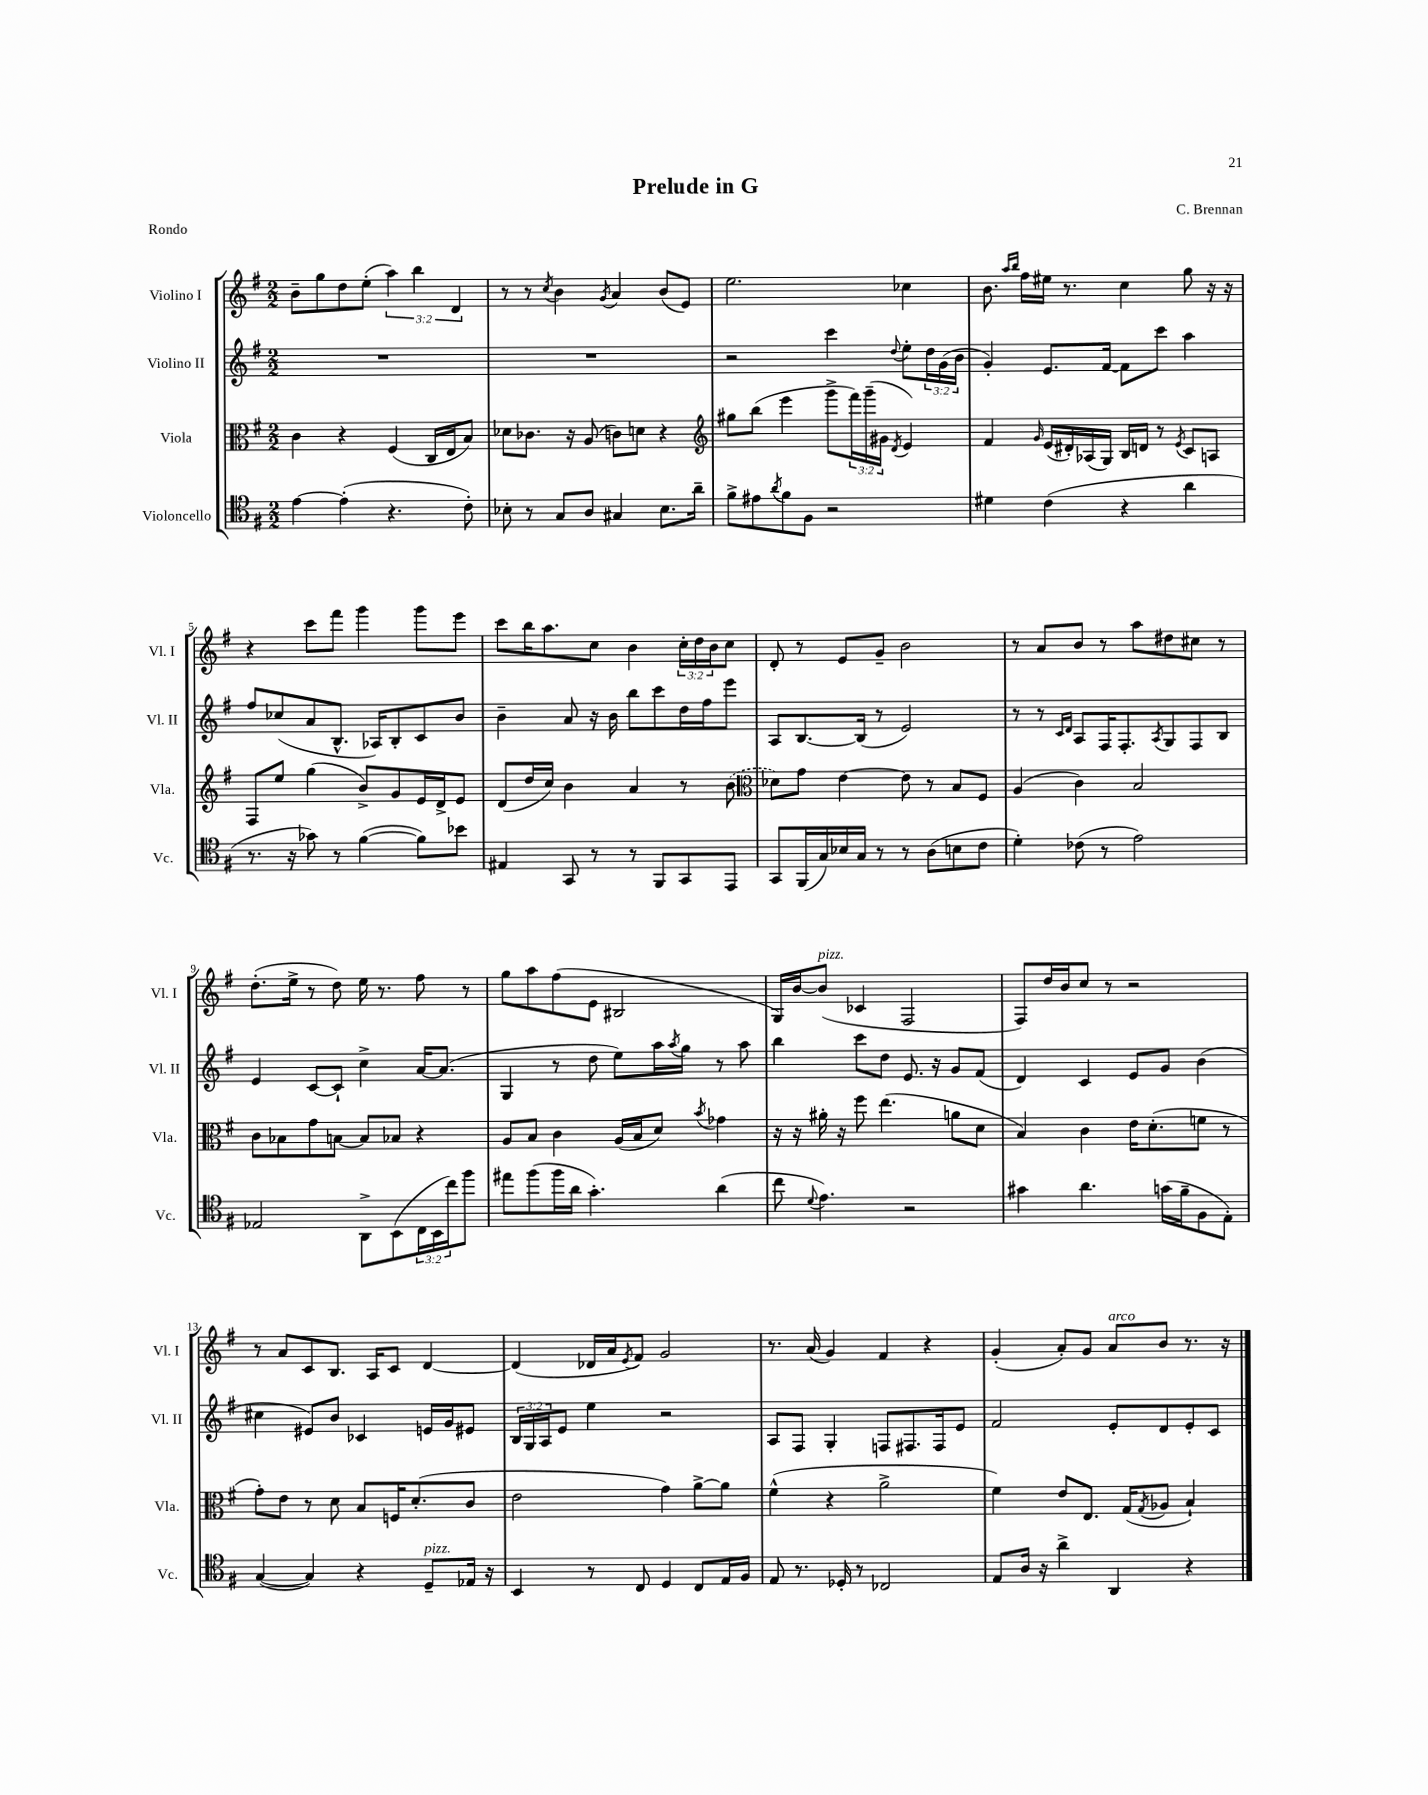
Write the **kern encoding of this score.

**kern	**kern	**kern	**kern
*staff4	*staff3	*staff2	*staff1
*clefC4	*clefC3	*clefG2	*clefG2
*k[f#]	*k[f#]	*k[f#]	*k[f#]
*M2/2	*M2/2	*M2/2	*M2/2
[4e	4c	1r	8b~
.	.	.	8gg
(4e']	4r	.	8dd
.	.	.	(8ee'
4.r	(4F#	.	6aa)
.	.	.	6bb
.	16C	.	.
.	16E	.	.
.	.	.	6d
8c')	8B)	.	.
=	=	=	=
8B-'	8d-	1r	8r
8r	8.c-	.	8r
.	.	.	8qcc
8G	.	.	4b
.	16r	.	.
8A	(8A	.	.
.	.	.	8qg
4G#	8c)	.	4a
.	8d	.	.
8.B-	4r	.	(8b
.	.	.	8e)
16a~	.	.	.
=	=	=	=
*	*clefG2	*	*
8f#^	8gg#	2r	2.ee
8e#	(8bb	.	.
8qa	.	.	.
8f#	4eee	.	.
8F#	.	.	.
2r	8ggg^	4ccc	.
.	24fff#)	.	.
.	(24ggg~	.	.
.	24g#	.	.
.	8qd	8qqdd	.
.	4e)	8ee'	4cc-
.	.	24dd	.
.	.	(24g	.
.	.	24b	.
=	=	=	=
4d#	4f#	4g')	8.b
.	.	.	16qqaa
.	.	.	16qqbb
.	.	.	16ff#
.	16qqg	.	.
(4c	(16e	8.e	16ee#
.	16d#')	.	8.r
.	(16A-	.	.
.	16G)	[16f#	.
4r	16B	8f#]	4cc
.	16d	.	.
.	8r	8ccc	.
.	8qe	.	.
4a	8c	4aa	8gg
.	8A	.	16r
.	.	.	16r
=	=	=	=
8.r	8F#	8ff#	4r
.	8ee	(8cc-	.
16r	.	.	.
8g-)	(4gg	8a	8ccc
8r	.	8.B^^	8fff#
([4f#	8b^)	.	4ggg
.	.	16A-)	.
.	8g	8B'	.
8f#])	16e	8c	8ggg
.	16d^	.	.
8b-	8e	8b	8eee
=	=	=	=
4E#	(8d	4b~	8ccc
.	16dd	.	16bb
.	16cc)	.	8.aa
8GG	4b	8a	.
8r	.	16r	8cc
.	.	16b	.
8r	4a	8bb	4b
8FF#	.	8ccc	.
8GG	8r	16dd	24cc'
.	.	.	24dd
.	.	16ff#	.
.	.	.	24b
8EE	(8b	8eee	8cc
=	=	=	=
*	*clefC3	*	*
8GG	8d-)	8A	8d'
(16FF#	8g	[8.B	8r
16G)	.	.	.
16B-	[4e	.	8e
16G	.	(16B]	.
8r	.	8r	8g~
8r	8e]	2e)	2b
(8A	8r	.	.
8B	8B	.	.
8c	8F#	.	.
=	=	=	=
4d')	(4A	8r	8r
.	.	8r	8a
.	.	16qqc	.
.	.	16qqd	.
(8c-	4c)	8A	8b
8r	.	16F#	8r
.	.	8.F#'	.
2e)	2B	.	8aa
.	.	8qA	.
.	.	8G	8dd#
.	.	8F#	8cc#
.	.	8B	8r
=	=	=	=
2E-	8c	4e	(8.dd'
.	8B-	.	.
.	.	.	16ee^
.	8g	[8c	8r
.	[8B	8c`]	8dd)
8AA^	8B]	4cc^	16ee
.	.	.	8.r
(8BB	8B-	.	.
24C	4r	[16a	8ff#
24BB	.	.	.
.	.	(8.a]	.
24cc)	.	.	.
8ff#	.	.	8r
=	=	=	=
8ee#	8A	4G	8gg
(8ff#	8B	.	8aa
16ff#	4c	8r	(8ff#
16a	.	.	.
4.g')	.	8dd	8e
.	(16A	8ee)	2B#
.	16B	.	.
.	8d)	16aa	.
.	.	8qaa	.
.	.	16gg	.
.	8qb	.	.
(4a	4g-	8r	.
.	.	8aa	.
=	=	=	=
8cc	16r	4bb	16G)
.	16r	.	[16b
8qqd	.	.	.
4.e)	16a#'	.	(8b]
.	16r	.	.
.	8ff#	8ccc	4c-
.	(4.ee	8dd	.
2r	.	8.e	2F#
.	.	16r	.
.	8a	8g	.
.	8d	(8f#	.
=	=	=	=
4g#	4B)	4d)	8F#)
.	.	.	16dd
.	.	.	16b
4.a	4c	4c	8cc
.	.	.	8r
.	16e	8e	2r
.	(8.d'	.	.
(16g	.	8g	.
16f#~	.	.	.
8F#	8f	(4b	.
8E')	8r	.	.
=	=	=	=
([4G	8g')	4cc#	8r
.	8e	.	8a
4G])	8r	8e#)	8c
.	8d	8b	8.B
4r	8B	4c-	.
.	.	.	16A
.	16F	.	8c
.	(8.d'	.	.
8D~	.	16e	[4d
.	.	16g	.
16E-	8c	8e#	.
16r	.	.	.
=	=	=	=
4BB	2e	24B	(4d]
.	.	24G	.
.	.	24A	.
.	.	8e	.
8r	.	4ee	16d-
.	.	.	16a
.	.	.	8qe
8C	.	.	8f#)
4D	4g)	2r	2g
8C	[8a^	.	.
16E	8a]	.	.
16F#	.	.	.
=	=	=	=
8E	(4f#^^	8A	8.r
8.r	.	8F#	.
.	.	.	(16a
.	4r	4G'	4g)
16D-'	.	.	.
8r	.	.	.
2C-	2a^	8F	4f#
.	.	8.F#	.
.	.	.	4r
.	.	16F#	.
.	.	8e	.
=	=	=	=
8E	4f#)	2f#	(4g'
16A	.	.	.
16r	.	.	.
4a^	8e	.	8a')
.	8.E	.	8g
4AA	.	8e'	8a
.	(16G	.	.
.	8qG	.	.
.	8A-	8d	8b
4r	4B`)	8e'	8.r
.	.	8c	.
.	.	.	16r
==	==	==	==
*-	*-	*-	*-
